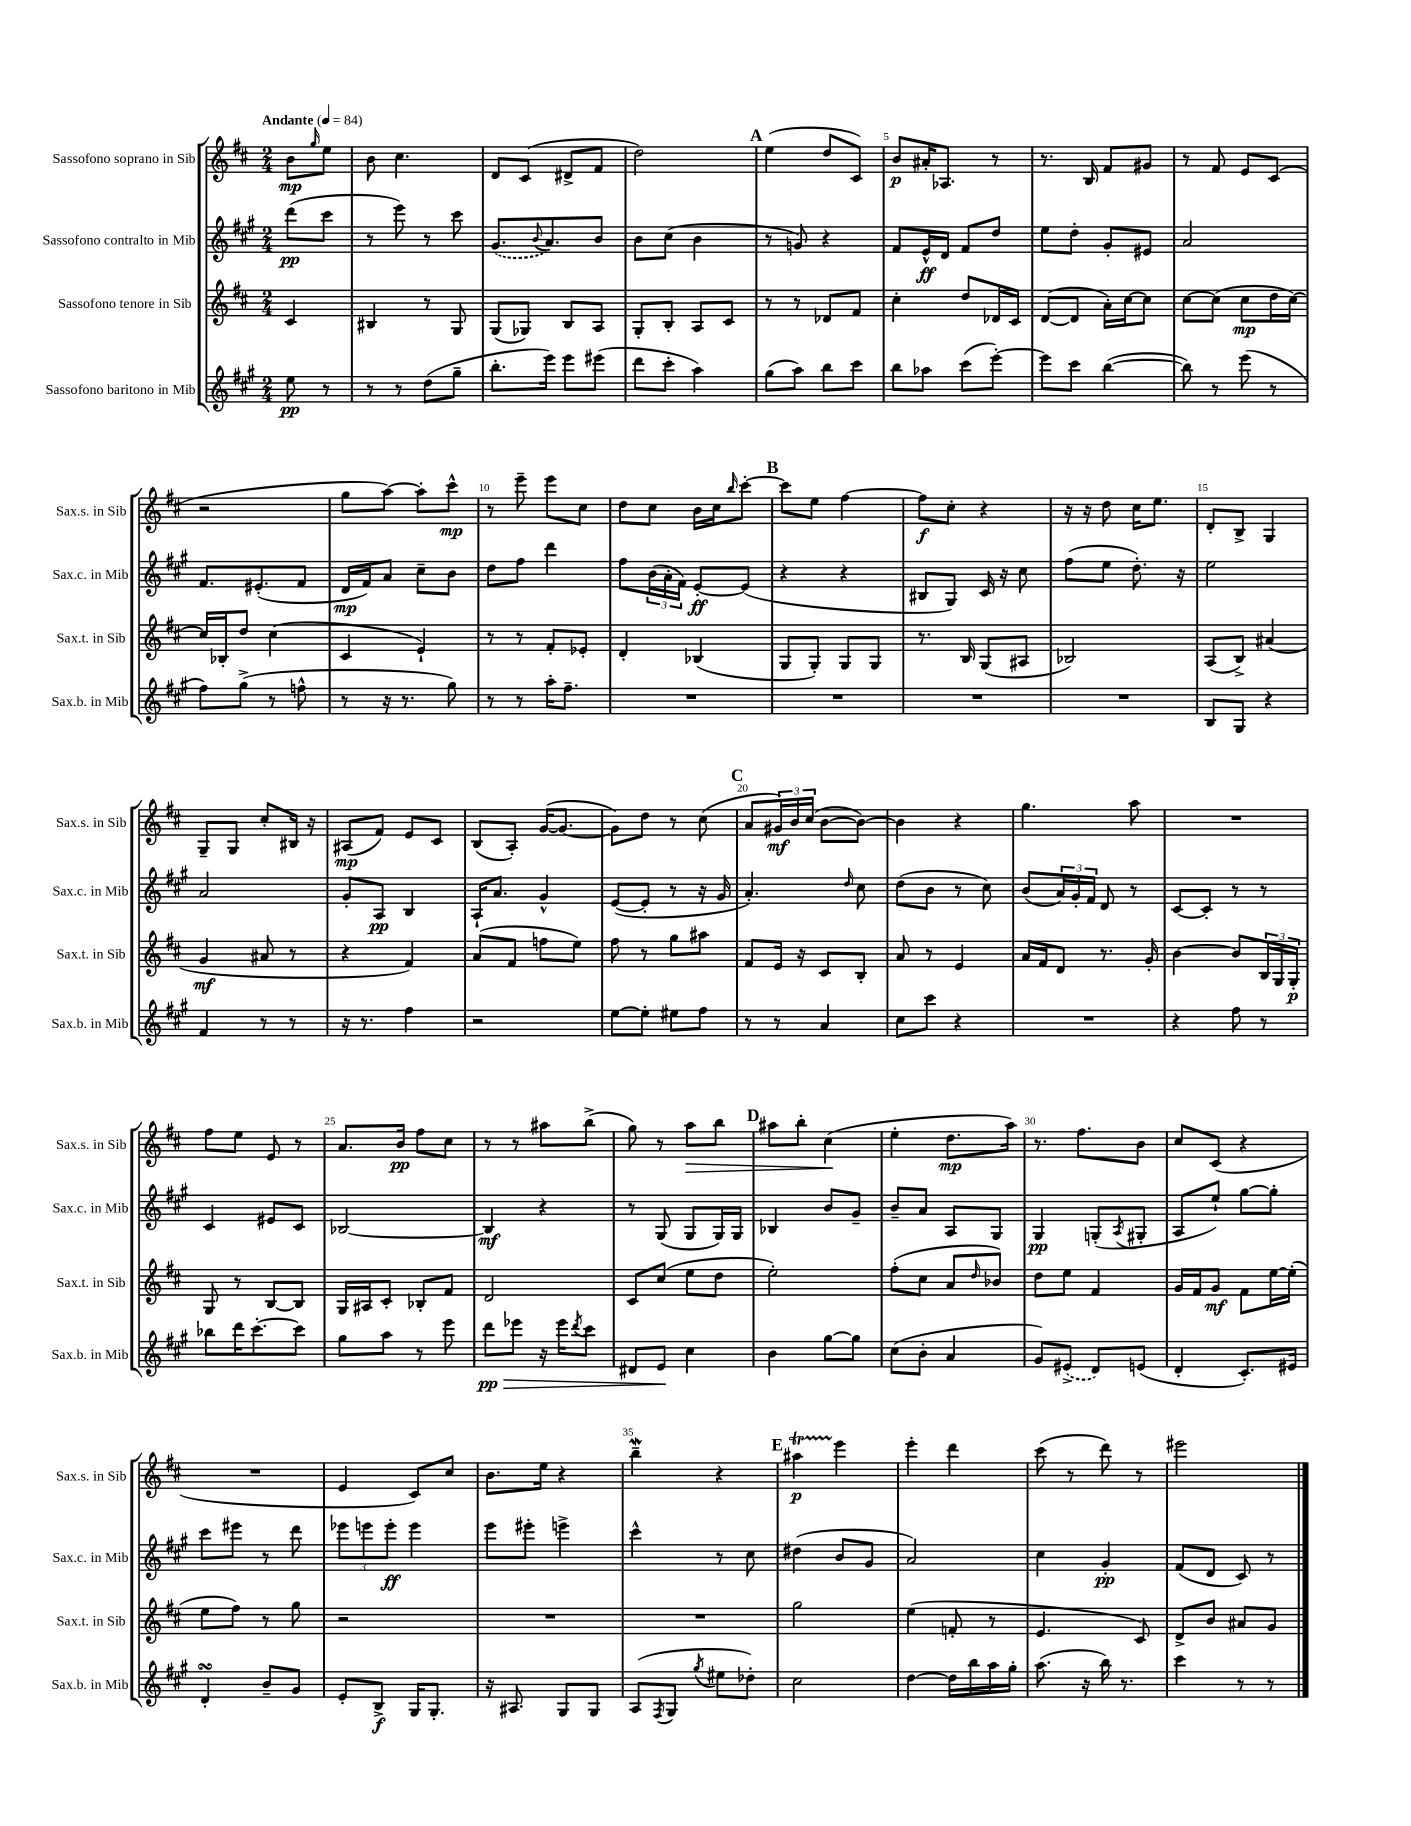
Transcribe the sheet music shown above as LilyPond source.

<<
\new StaffGroup <<
\new Staff = "s0" \with { instrumentName = "Sassofono soprano in Sib" shortInstrumentName = "Sax.s. in Sib" } {
    \clef treble \key d \major \numericTimeSignature \time 2/4 \partial 4 \tempo "Andante" 4 = 84
    b'8\mp \grace { g''16 } e''8 |
    b'8 cis''4. |
    d'8 cis'8( dis'8-> fis'8 |
    d''2) |
    \mark \markup { \bold "A" } e''4( d''8 cis'8) |
    b'8\p ais'16-. aes8. r8 |
    r8. b16 fis'8 gis'8 |
    r8 fis'8 e'8 cis'8( |
    r2 |
    g''8 a''8~) a''8-. cis'''8-^\mp |
    r8 e'''8-- e'''8 cis''8 |
    d''8 cis''8 b'16 cis''16 \grace { b''16 } cis'''8~-. |
    \mark \markup { \bold "B" } cis'''8 e''8 fis''4~ |
    fis''8\f cis''8-. r4 |
    r16 r16 d''8 cis''16 e''8. |
    d'8-. b8-> g4 |
    g8-- g8 cis''8-. bis16 r16 |
    ais8\mp( fis'8) e'8 cis'8 |
    b8( a8-.) g'16~( g'8.~ |
    g'8) d''8 r8 cis''8( |
    \mark \markup { \bold "C" } a'8 \tuplet 3/2 { gis'16\mf) b'16 cis''16( } b'8~ b'8~) |
    b'4 r4 |
    g''4. a''8 |
    R2 |
    fis''8 e''8 e'8 r8 |
    a'8. b'16\pp fis''8 cis''8 |
    r8 r8 ais''8 b''8->( |
    g''8) r8 a''8\> b''8 |
    \mark \markup { \bold "D" } ais''8 b''8-. cis''4\!( |
    e''4-. d''8.\mp a''16) |
    r8. fis''8. b'8 |
    cis''8 cis'8( r4 |
    R2 |
    e'4 cis'8) cis''8 |
    b'8. e''16 r4 |
    b''4--\mordent r4 |
    \mark \markup { \bold "E" } ais''4\startTrillSpan\p e'''4\stopTrillSpan |
    e'''4-. d'''4 |
    cis'''8( r8 d'''8) r8 |
    eis'''2 \bar "|." |
}
\new Staff = "s1" \with { instrumentName = "Sassofono contralto in Mib" shortInstrumentName = "Sax.c. in Mib" } {
    \clef treble \key a \major \numericTimeSignature \time 2/4 \partial 4
    d'''8\pp( cis'''8 |
    r8 e'''8) r8 cis'''8 |
    \once \slurDashed gis'8.( \appoggiatura { b'8 } a'8.) b'8 |
    b'8 cis''8( b'4 |
    \mark \markup { \bold "A" } r8 g'8) r4 |
    fis'8 e'16-^\ff d'16 fis'8 d''8 |
    e''8 d''8-. gis'8-. eis'8 |
    a'2 |
    fis'8. eis'8.-.( fis'8 |
    d'16\mp fis'16) a'8 cis''8-- b'8 |
    d''8 fis''8 d'''4 |
    fis''8 \tuplet 3/2 { b'16( a'16-. fis'16) } e'8~-.\ff e'8( |
    \mark \markup { \bold "B" } r4 r4 |
    bis8 gis8) cis'16 r16 cis''8 |
    fis''8( e''8 d''8.-.) r16 |
    e''2 |
    a'2 |
    gis'8-. a8\pp b4 |
    a16-! a'8. gis'4-^ |
    e'8~( e'8-. r8 r16 gis'16 |
    \mark \markup { \bold "C" } a'4.-.) \grace { d''16 } cis''8 |
    d''8( b'8 r8 cis''8) |
    b'8( \tuplet 3/2 { a'16) gis'16-. fis'16 } d'8 r8 |
    cis'8~ cis'8-. r8 r8 |
    cis'4 eis'8 cis'8 |
    bes2~ |
    bes4\mf r4 |
    r8 gis8( gis8 gis16) gis16 |
    \mark \markup { \bold "D" } bes4 b'8 gis'8-- |
    b'8-- a'8 a8 gis8 |
    gis4\pp g8-.( \acciaccatura { a8 } gis8-. |
    a8 e''8-!) gis''8~ gis''8-. |
    cis'''8 eis'''8 r8 d'''8 |
    \tuplet 3/2 { ees'''8 e'''8 e'''8-.\ff } e'''4 |
    e'''8 eis'''8-. e'''4-> |
    cis'''4-^ r8 cis''8 |
    \mark \markup { \bold "E" } dis''4( b'8 gis'8 |
    a'2) |
    cis''4 gis'4-.\pp |
    fis'8( d'8 cis'8) r8 \bar "|." |
}
\new Staff = "s2" \with { instrumentName = "Sassofono tenore in Sib" shortInstrumentName = "Sax.t. in Sib" } {
    \clef treble \key d \major \numericTimeSignature \time 2/4 \partial 4
    cis'4 |
    bis4 r8 g8 |
    g8( ges8) b8 a8 |
    g8-. b8-. a8 cis'8 |
    \mark \markup { \bold "A" } r8 r8 des'8 fis'8 |
    cis''4-. d''8 des'16 cis'16 |
    d'8~( d'8 a'16-.) cis''16~ cis''8 |
    cis''8~ cis''8( cis''8\mp d''16 cis''16~) |
    cis''16 bes16-. d''8 cis''4( |
    cis'4 e'4-!) |
    r8 r8 fis'8-. ees'8-. |
    d'4-. bes4( |
    \mark \markup { \bold "B" } g8 g8-.) g8 g8 |
    r8. b16 g8( ais8 |
    bes2) |
    a8( b8->) ais'4( |
    g'4\mf ais'8 r8 |
    r4 fis'4) |
    a'8( fis'8 f''8 e''8) |
    fis''8 r8 g''8 ais''8 |
    \mark \markup { \bold "C" } fis'8 e'16 r16 cis'8 b8-. |
    a'8 r8 e'4 |
    a'16 fis'16 d'8 r8. g'16-. |
    b'4~ b'8 \tuplet 3/2 { b16 g16 g16-.\p } |
    g8 r8 b8~ b8 |
    g16 ais16 cis'8-. bes8-. fis'8 |
    d'2 |
    cis'8 cis''8( e''8 d''8 |
    \mark \markup { \bold "D" } e''2-.) |
    fis''8-.( cis''8 a'8 \grace { d''16 } bes'8) |
    d''8 e''8 fis'4 |
    g'16 fis'16 g'8\mf fis'8 e''16~ e''16-.( |
    e''8 fis''8) r8 g''8 |
    r2 |
    R2 |
    R2 |
    \mark \markup { \bold "E" } g''2 |
    e''4( f'8-. r8 |
    e'4. cis'8) |
    d'8-> b'8 ais'8 g'8 \bar "|." |
}
\new Staff = "s3" \with { instrumentName = "Sassofono baritono in Mib" shortInstrumentName = "Sax.b. in Mib" } {
    \clef treble \key a \major \numericTimeSignature \time 2/4 \partial 4
    e''8\pp r8 |
    r8 r8 d''8( gis''8-- |
    b''8.-. e'''16) e'''8 eis'''8( |
    d'''8 cis'''8-. a''4) |
    \mark \markup { \bold "A" } gis''8( a''8) b''8 cis'''8 |
    b''8 aes''8 cis'''8( e'''8~-.) |
    e'''8 cis'''8 b''4~( |
    b''8) r8 e'''8( r8 |
    fis''8) gis''8->( r8 f''8-^ |
    r8 r16 r8. gis''8) |
    r8 r8 a''16-. fis''8.-- |
    R2 |
    \mark \markup { \bold "B" } R2 |
    R2 |
    R2 |
    b8 gis8 r4 |
    fis'4 r8 r8 |
    r16 r8. fis''4 |
    r2 |
    e''8~ e''8-. eis''8 fis''8 |
    \mark \markup { \bold "C" } r8 r8 a'4 |
    cis''8 cis'''8 r4 |
    R2 |
    r4 fis''8 r8 |
    bes''8 d'''16 cis'''8.~-. cis'''8 |
    gis''8 a''8 r8 e'''8 |
    d'''8\pp\> ees'''8 r16 ees'''16 \acciaccatura { d'''8 } cis'''8 |
    dis'8 e'8\! cis''4 |
    \mark \markup { \bold "D" } b'4 gis''8~ gis''8 |
    cis''8( b'8-. a'4 |
    gis'8) \once \slurDashed eis'8->( d'8) e'8( |
    d'4-. cis'8.-.) eis'16 |
    d'4-.\turn b'8-- gis'8 |
    e'8-. b8->\f gis16 gis8.-. |
    r16 ais8. gis8 gis8 |
    a8( \acciaccatura { fis8 } gis8 \acciaccatura { gis''8 } eis''8 des''8-.) |
    \mark \markup { \bold "E" } cis''2 |
    d''4~ d''16 b''16 a''16 gis''16-. |
    a''8.( r16 b''16) r8. |
    cis'''4 r8 r8 \bar "|." |
}
>>
>>
\layout { \context { \Score \override BarNumber.break-visibility = ##(#f #t #t) barNumberVisibility = #(every-nth-bar-number-visible 5) } }
